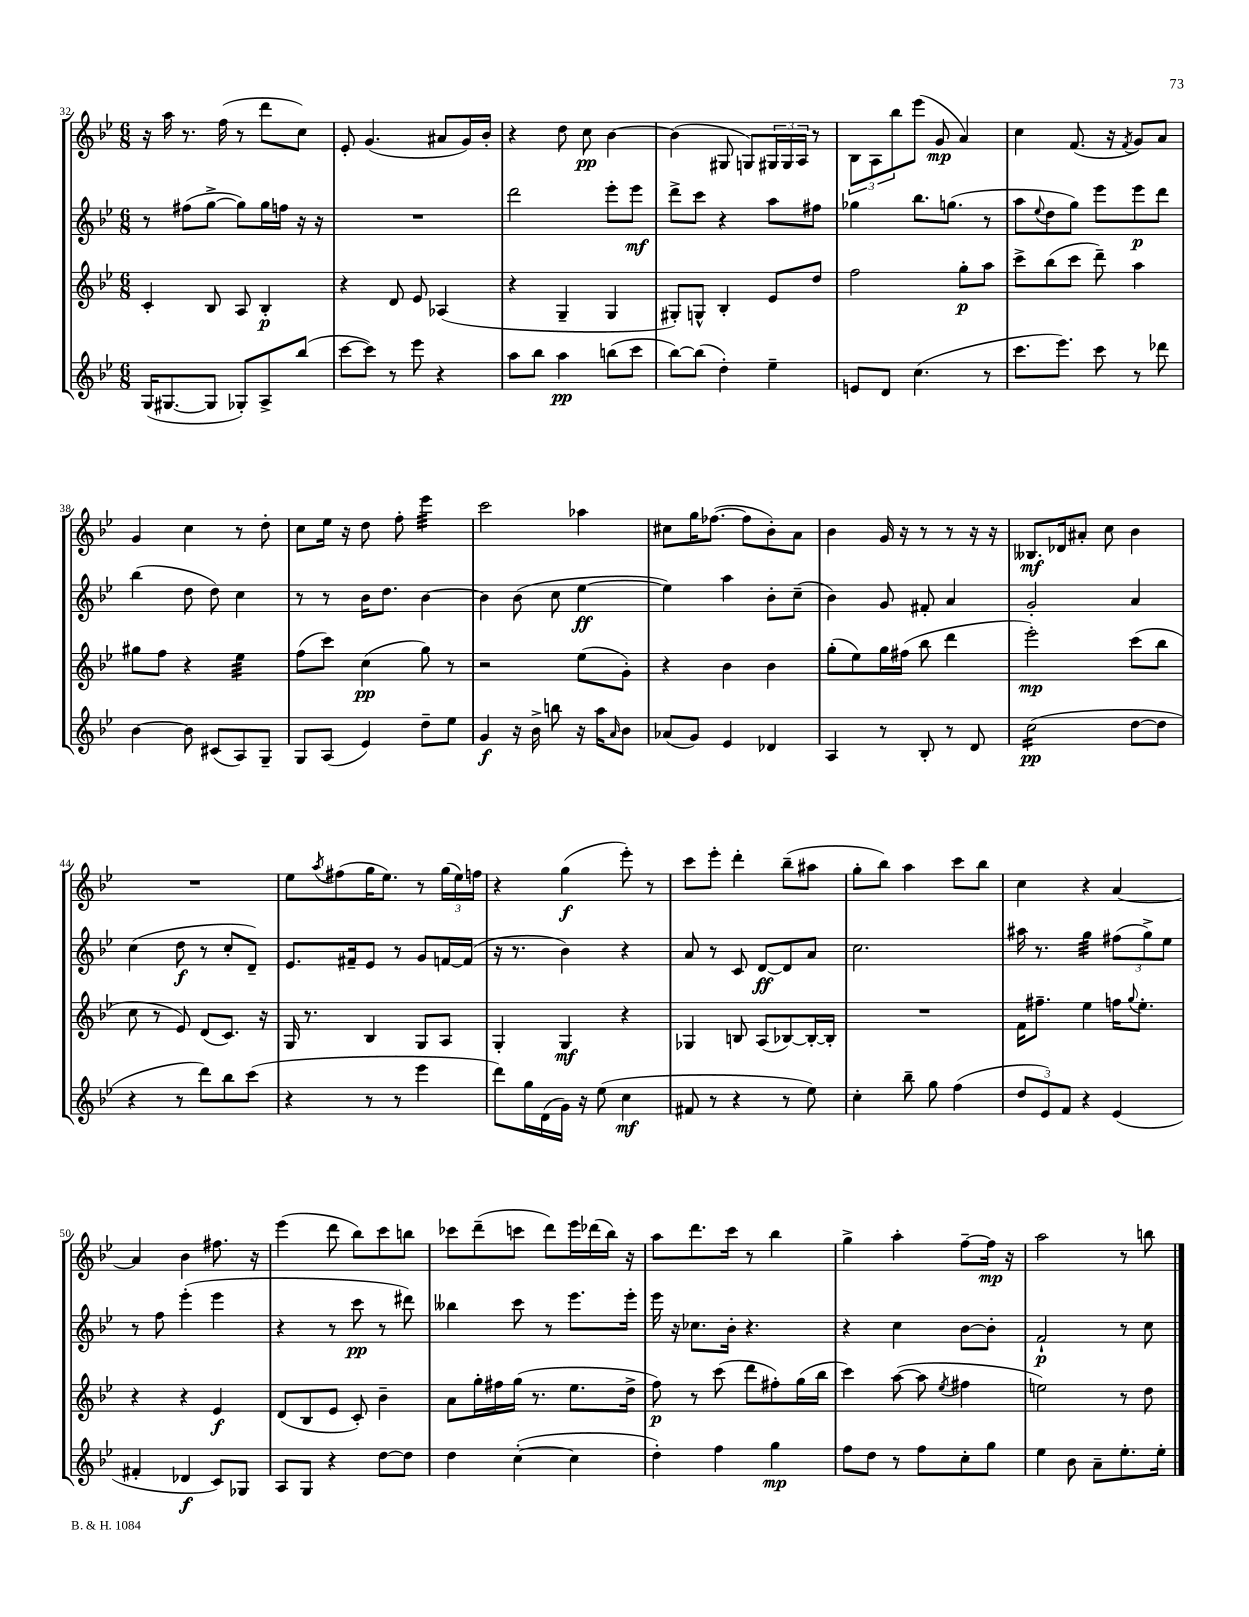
<<
\new StaffGroup <<
\new Staff = "s0" {
    \clef treble \key bes \major \numericTimeSignature \time 6/8
    r16 a''16 r8. f''16( r8 d'''8 c''8) |
    ees'8-. g'4.( ais'8 g'16) bes'16-. |
    r4 d''8 c''8\pp bes'4~ |
    bes'4( gis8 g8) \tuplet 3/2 { gis16 gis16 a16 } r8 |
    \tuplet 3/2 { bes8 a8 bes''8 } ees'''8( g'8\mp a'4) |
    c''4 f'8.( r16 \acciaccatura { f'8 } g'8) a'8 |
    g'4 c''4 r8 d''8-. |
    c''8 ees''16 r16 d''8 f''8-. ees'''4:32 |
    c'''2 aes''4 |
    cis''8 g''16 fes''8.~( fes''8 bes'8-.) a'8 |
    bes'4 g'16 r16 r8 r8 r16 r16 |
    beses8.\mf des'16 ais'8-. c''8 bes'4 |
    R2. |
    ees''8 \acciaccatura { a''8 } fis''8( g''16 ees''8.) r8 \tuplet 3/2 { g''16( ees''16) f''16 } |
    r4 g''4\f( ees'''8-.) r8 |
    c'''8 ees'''8-. d'''4-. bes''8--( ais''8 |
    g''8-. bes''8) a''4 c'''8 bes''8 |
    c''4 r4 a'4~ |
    a'4 bes'4 fis''8. r16 |
    ees'''4( d'''8 bes''8) c'''8 b''8 |
    ces'''8 d'''8--( c'''8 d'''8) ees'''16 des'''16( bes''16) r16 |
    a''8 d'''8. c'''16 r8 bes''4 |
    g''4-> a''4-. f''8~-- f''16\mp r16 |
    a''2 r8 b''8 \bar "|." |
}
\new Staff = "s1" {
    \clef treble \key bes \major \numericTimeSignature \time 6/8
    r8 fis''8( g''8~-> g''8) g''16 f''16 r16 r16 |
    R2. |
    d'''2 ees'''8-. ees'''8\mf |
    d'''8-> c'''8 r4 a''8 fis''8 |
    ges''4 bes''8. g''8.( r8 |
    a''8 \appoggiatura { ees''8 } d''8 g''8) ees'''8 ees'''8\p d'''8 |
    bes''4( d''8 d''8) c''4 |
    r8 r8 bes'16 d''8. bes'4~ |
    bes'4 bes'8( c''8 ees''4~\ff |
    ees''4) a''4 bes'8-. c''8--( |
    bes'4) g'8 fis'8-. a'4 |
    g'2-. a'4 |
    c''4( d''8\f r8 c''8-. d'8--) |
    ees'8. fis'16-- ees'8 r8 g'8 f'16~ f'16( |
    r16 r8. bes'4) r4 |
    a'8 r8 c'8 d'8~\ff d'8 a'8 |
    c''2. |
    ais''16 r8. g''4:32 \tuplet 3/2 { fis''8( g''8->) ees''8 } |
    r8 f''8 ees'''4-.( ees'''4 |
    r4 r8 c'''8\pp r8 dis'''8) |
    beses''4 c'''8 r8 ees'''8. ees'''16-. |
    ees'''16 r16 ces''8. bes'16-. r4. |
    r4 c''4 bes'8~ bes'8-. |
    f'2-!\p r8 c''8 \bar "|." |
}
\new Staff = "s2" {
    \clef treble \key bes \major \numericTimeSignature \time 6/8
    c'4-. bes8 a8 bes4-.\p |
    r4 d'8 ees'8 aes4( |
    r4 g4-- g4 |
    gis8-.) g8-^ bes4-. ees'8 d''8 |
    f''2 g''8-.\p a''8 |
    c'''8-> bes''8( c'''8 d'''8--) a''4 |
    gis''8 f''8 r4 ees''4:32 |
    f''8( c'''8) c''4\pp( g''8) r8 |
    r2 ees''8( g'8-.) |
    r4 bes'4 bes'4 |
    g''8-.( ees''8) g''16 fis''16( bes''8 d'''4 |
    ees'''2-.\mp) c'''8( bes''8 |
    c''8 r8 ees'8) d'8( c'8.) r16 |
    g16 r8. bes4 g8 a8 |
    g4-. g4\mf r4 |
    ges4 b8 a8( bes8~) bes16~-. bes16-. |
    R2. |
    f'16 fis''8.-- ees''4 f''16 \appoggiatura { g''8 } ees''8.-. |
    r4 r4 ees'4\f |
    d'8( bes8 ees'8 c'8-.) bes'4-- |
    a'8 g''16-. fis''16 g''16( r8. ees''8. d''16-> |
    f''8\p) r8 c'''8( d'''8 fis''8-.) g''16( bes''16 |
    c'''4) a''8~( a''8 \acciaccatura { ees''8 } fis''4 |
    e''2) r8 d''8 \bar "|." |
}
\new Staff = "s3" {
    \clef treble \key bes \major \numericTimeSignature \time 6/8
    g16( gis8.~ gis8 ges8-.) a8-> bes''8( |
    c'''8~ c'''8) r8 ees'''8 r4 |
    a''8 bes''8 a''4\pp b''8( c'''8 |
    bes''8~) bes''8( d''4-.) ees''4-- |
    e'8 d'8 c''4.( r8 |
    c'''8. ees'''8.) c'''8 r8 des'''8 |
    bes'4~ bes'8 cis'8( a8) g8-- |
    g8 a8( ees'4) d''8-- ees''8 |
    g'4\f r16 bes'16-> b''8 r16 a''16 \grace { a'16 } bes'8 |
    aes'8( g'8) ees'4 des'4 |
    a4 r8 bes8-. r8 d'8 |
    c''2:16\pp( d''8~ d''8 |
    r4 r8 d'''8) bes''8 c'''8( |
    r4 r8 r8 ees'''4 |
    d'''8) g''16 d'16( g'16) r16 ees''8( c''4\mf |
    fis'8 r8 r4 r8 ees''8) |
    c''4-. bes''8-- g''8 f''4( |
    \tuplet 3/2 { d''8 ees'8) f'8 } r4 ees'4( |
    fis'4-. des'4\f c'8) ges8 |
    a8 g8 r4 d''8~ d''8 |
    d''4 c''4~-.( c''4 |
    d''4-.) f''4 g''4\mp |
    f''8 d''8 r8 f''8 c''8-. g''8 |
    ees''4 bes'8 a'8-- ees''8.-. ees''16-. \bar "|." |
}
>>
>>
\layout { \context { \Score currentBarNumber = #32 } }
